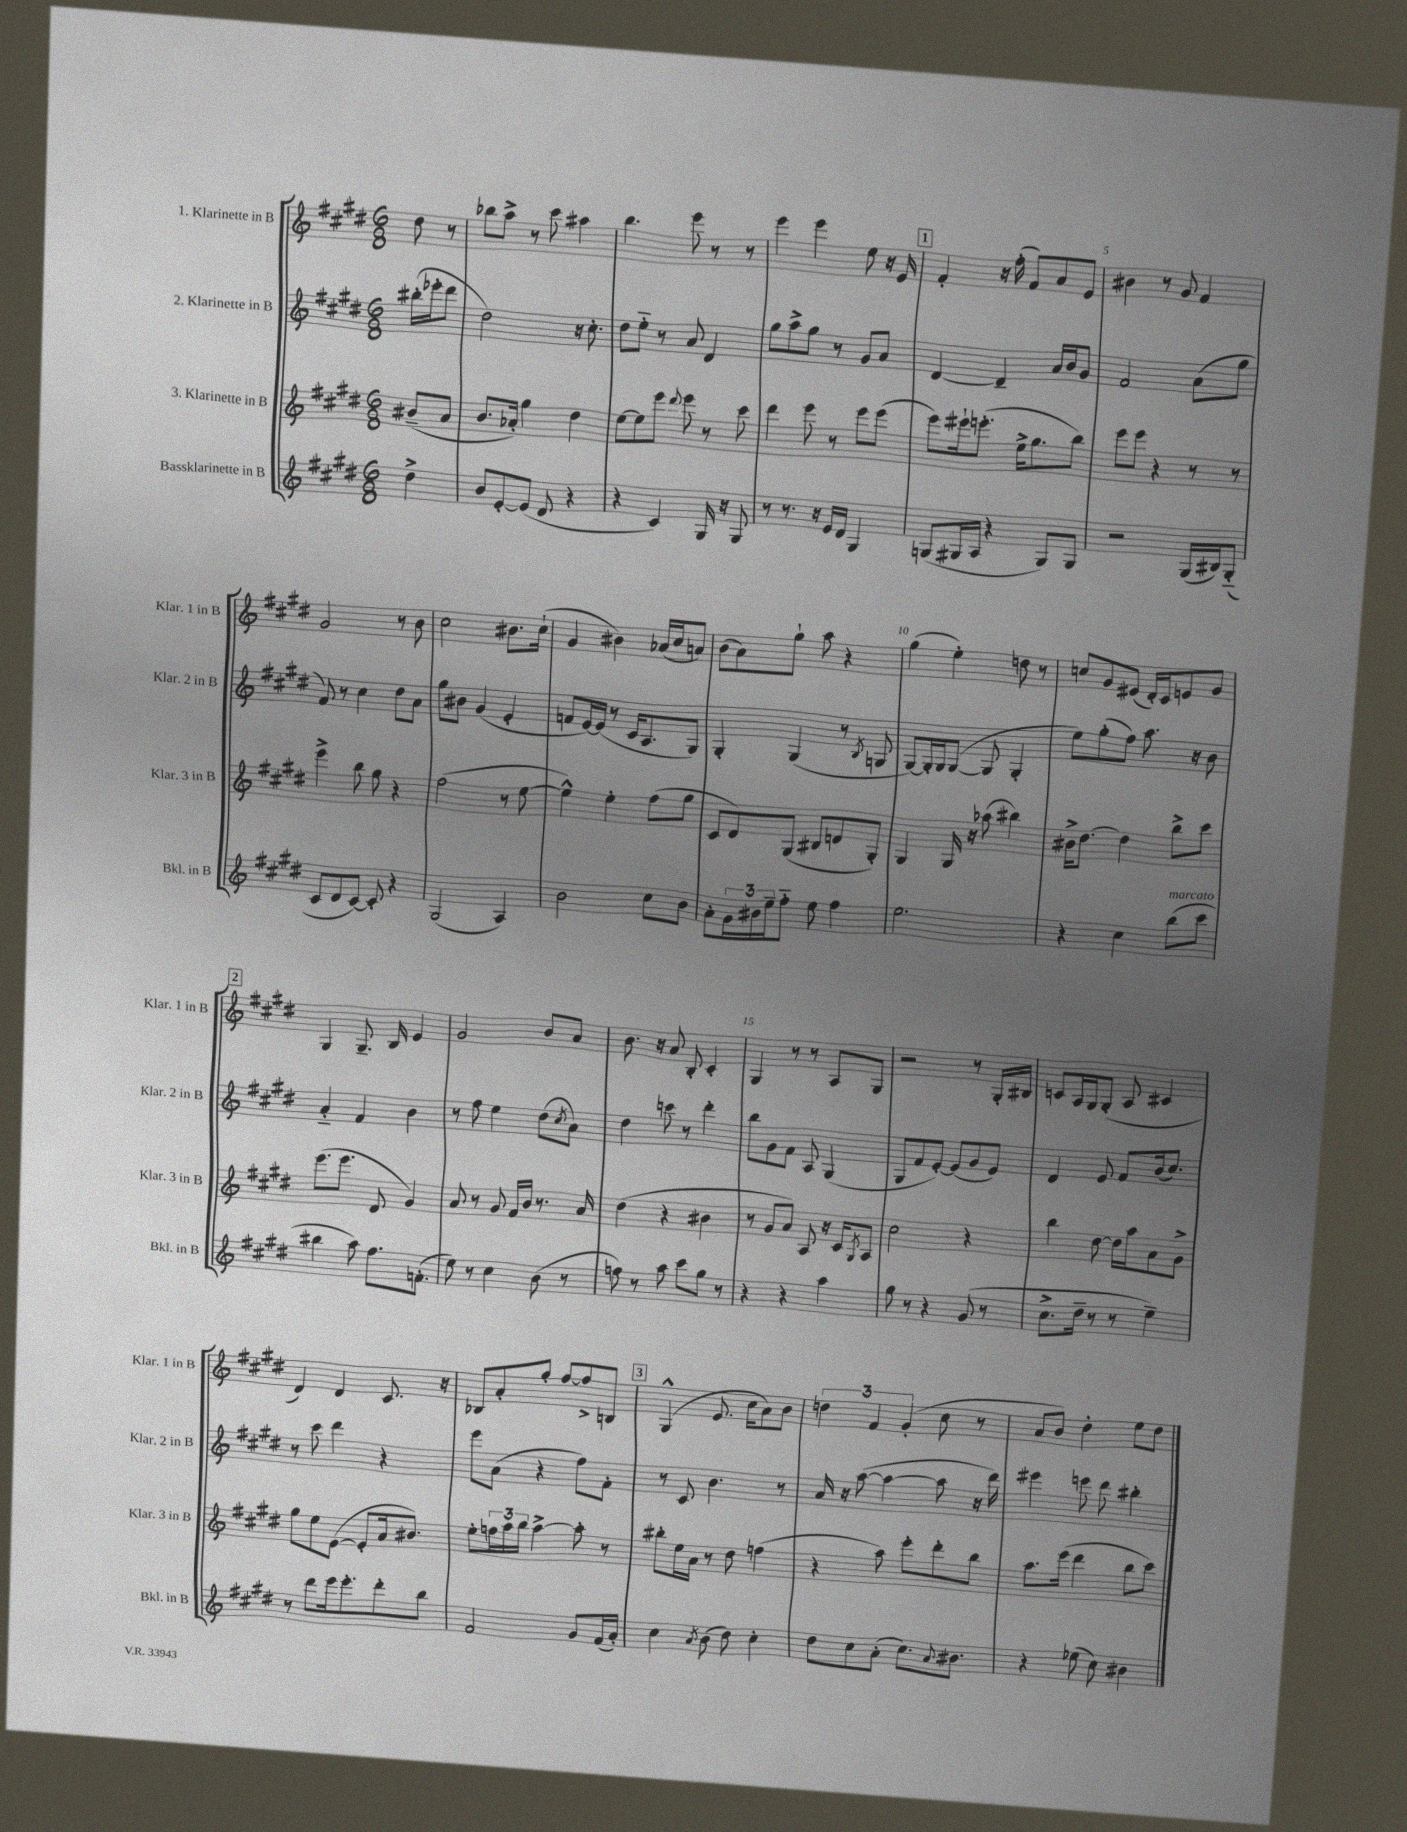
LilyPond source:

<<
\new StaffGroup <<
\new Staff = "s0" \with { instrumentName = "1. Klarinette in B" shortInstrumentName = "Klar. 1 in B" } {
    \clef treble \key e \major \numericTimeSignature \time 6/8 \partial 4
    dis''8 r8 |
    bes''8 a''8-> r8 cis'''8 ais''4 |
    b''4. e'''8 r8 r8 |
    e'''4 e'''4 e''8 r16 e'16 |
    \mark \markup { \box "1" } fis'4-. r16 fis''16-.( fis'8) a'8 e'8 |
    bis'4 r8 gis'8 fis'4 |
    gis'2 r8 b'8 |
    cis''2 bis'8. cis''16-!( |
    gis'4 bis'4) aes'16( cis''16 a'8) |
    b'8( a'8) gis''8-! a''8 r4 |
    gis''4( e''4-.) d''8 r8 |
    c''8 gis'8 eis'8( dis'16-.) cis'16 e'8 gis'8 |
    \mark \markup { \box "2" } gis4 gis8.-- b16 e'4 |
    gis'2 b'8 a'8 |
    b'8. r16 a'8 b8-. cis'4-. |
    gis4 r8 r8 a8 gis8 |
    r2 r8 gis16-. bis16 |
    c'8 a16 gis16 gis8-.( a8 cis'4 |
    dis'4) dis'4 cis'8. r16 |
    bes8 a'8-. gis''8-. fis''8~ fis''8-> b8 |
    \mark \markup { \box "3" } gis4-^( e'8. cis''16 a'8) b'8 |
    \tuplet 3/2 { d''4 fis'4 gis'4-.( } cis''8 r8 |
    a'8 b'8) dis''4-. e''8 dis''8 \bar "|." |
}
\new Staff = "s1" \with { instrumentName = "2. Klarinette in B" shortInstrumentName = "Klar. 2 in B" } {
    \clef treble \key e \major \numericTimeSignature \time 6/8 \partial 4
    bis''16-.( ees'''16-. dis'''8 |
    dis''2) r16 cis''8.-. |
    dis''8 e''8-_ r8 a'8 dis'4 |
    gis''8 a''8-> gis''8 r8 gis'8 a'8 |
    \mark \markup { \box "1" } dis'4~ dis'4-- a'16 b'16 gis'8 |
    fis'2 a'8( gis''8 |
    fis'8) r8 cis''4 dis''8 a'8 |
    gis''8 bis'8 gis'4( e'4-. |
    f'8 e'16~) e'16( r8 cis'16 a8. gis8) |
    gis4-. gis4( r8 \acciaccatura { b8 } g8 |
    gis8~) gis16-. gis16 gis8~( gis8 gis4-. |
    e''8) gis''8-.( fis''8) a''8. r16 b'8 |
    \mark \markup { \box "2" } a'4-_ fis'4 b'4 |
    r8 fis''8 e''4 dis''8( \acciaccatura { cis''8 } a'8) |
    dis''4 c'''8 r8 dis'''4-. |
    b''8 gis'8 fis'8 a8 gis4( |
    gis8 fis'8 e'8~-.) e'8( gis'8 e'8) |
    dis'4 e'8 fis'8 b'16( cis''8.) |
    r8 cis'''8 dis'''4 r4 |
    e'''8 a'8( r4 fis''8) fis'8-. |
    \mark \markup { \box "3" } r8 cis'8 b'4. r8 |
    a'16 r16 a''8~( a''4~ a''8 r16 dis'''16) |
    eis'''4 e'''8 dis'''8 bis''4-. \bar "|." |
}
\new Staff = "s2" \with { instrumentName = "3. Klarinette in B" shortInstrumentName = "Klar. 3 in B" } {
    \clef treble \key e \major \numericTimeSignature \time 6/8 \partial 4
    bis'8--( a'8 |
    b'8. aes'16-.) gis''4 dis''4 |
    e''8~ e''8 e'''8 \appoggiatura { dis'''8 } e'''8 r8 cis'''8 |
    dis'''4 e'''8 r8 e'''8 e'''8( |
    \mark \markup { \box "1" } e'''8) eis'''16-! e'''8.-.( e''16-> gis''8. b''8) |
    e'''8 e'''8 r4 r8 r8 |
    e'''4-> b''8 gis''8 r4 |
    fis''2( r8 e''8~ |
    e''4-^) e''4-. fis''8( gis''8 |
    cis'8 dis'8) gis8( bis8 d'8 gis8-.) |
    gis4 gis16 r16 aes''8( bis''4) |
    bis'16-> dis''8.~ dis''4 b''8-> cis'''8 |
    \mark \markup { \box "2" } e'''8.( e'''8. dis'8 gis'4) |
    a'8 r8 gis'8 fis'16 b'16 r8. a'16 |
    dis''4( r4 bis'4 |
    r8 gis'8 a'8) a8 r16 cis'16 \acciaccatura { gis8 } a8 |
    cis''2 r4 |
    b''4 dis''8~ dis''16 a''16 a'8 gis'8-> |
    gis''8 e''8 e'8~( e'8-. a'16 bis'8.) |
    e''8-. \tuplet 3/2 { f''16 a''16 b''16 } a''4~-> a''8-. r8 |
    \mark \markup { \box "3" } bis''8-. e''16 a'16 r8 dis''8 f''4( |
    r4 a''8) e'''8-. dis'''8-. b''8 |
    a''8. e'''16( dis'''4 b''8 cis'''8) \bar "|." |
}
\new Staff = "s3" \with { instrumentName = "Bassklarinette in B" shortInstrumentName = "Bkl. in B" } {
    \clef treble \key e \major \numericTimeSignature \time 6/8 \partial 4
    dis''4-> |
    b'8 e'8~-. e'8( dis'8 r4 |
    r4 cis'4) gis16 r16 gis8 |
    r8 r8. r16 e'16 dis'16 gis4 |
    \mark \markup { \box "1" } g8( gis16 a16 r4 gis8) gis8 |
    r2 gis16( bis16) gis8-_( |
    cis'8 dis'8 cis'8~) cis'8-. r4 |
    gis2( a4) |
    b'2 cis''8 b'8 |
    a'8-. \tuplet 3/2 { gis'16 bis'16 e''16-- } fis''8-_ e''8 fis''4 |
    e''2. |
    r4 cis''4 b''8^\markup { \italic "marcato" }( cis'''8 |
    \mark \markup { \box "2" } bis''4 a''8) fis''8. f'8.-.( |
    e''8) r8 cis''4 b'8( r8 |
    f''8) r8 a''8 cis'''8 gis''8 r8 |
    r4 r4 a''4 |
    gis''8 r8 r4 gis'8( r8 |
    cis''8.-> dis''16-- r8 r8 e''4--) |
    r8 dis'''8 e'''16 e'''8.-. dis'''8-. b''8 |
    fis'2 gis'8 fis'16( a'16-.) |
    \mark \markup { \box "3" } cis''4 \acciaccatura { a'8 } b'8( dis''8) cis''4-. |
    dis''8 cis''8 a'8-.( cis''8.) \appoggiatura { a'8 } bis'8. |
    r4 ees''8( cis''8) bis'4 \bar "|." |
}
>>
>>
\layout { \context { \Score \override BarNumber.break-visibility = ##(#f #t #t) barNumberVisibility = #(every-nth-bar-number-visible 5) } }
